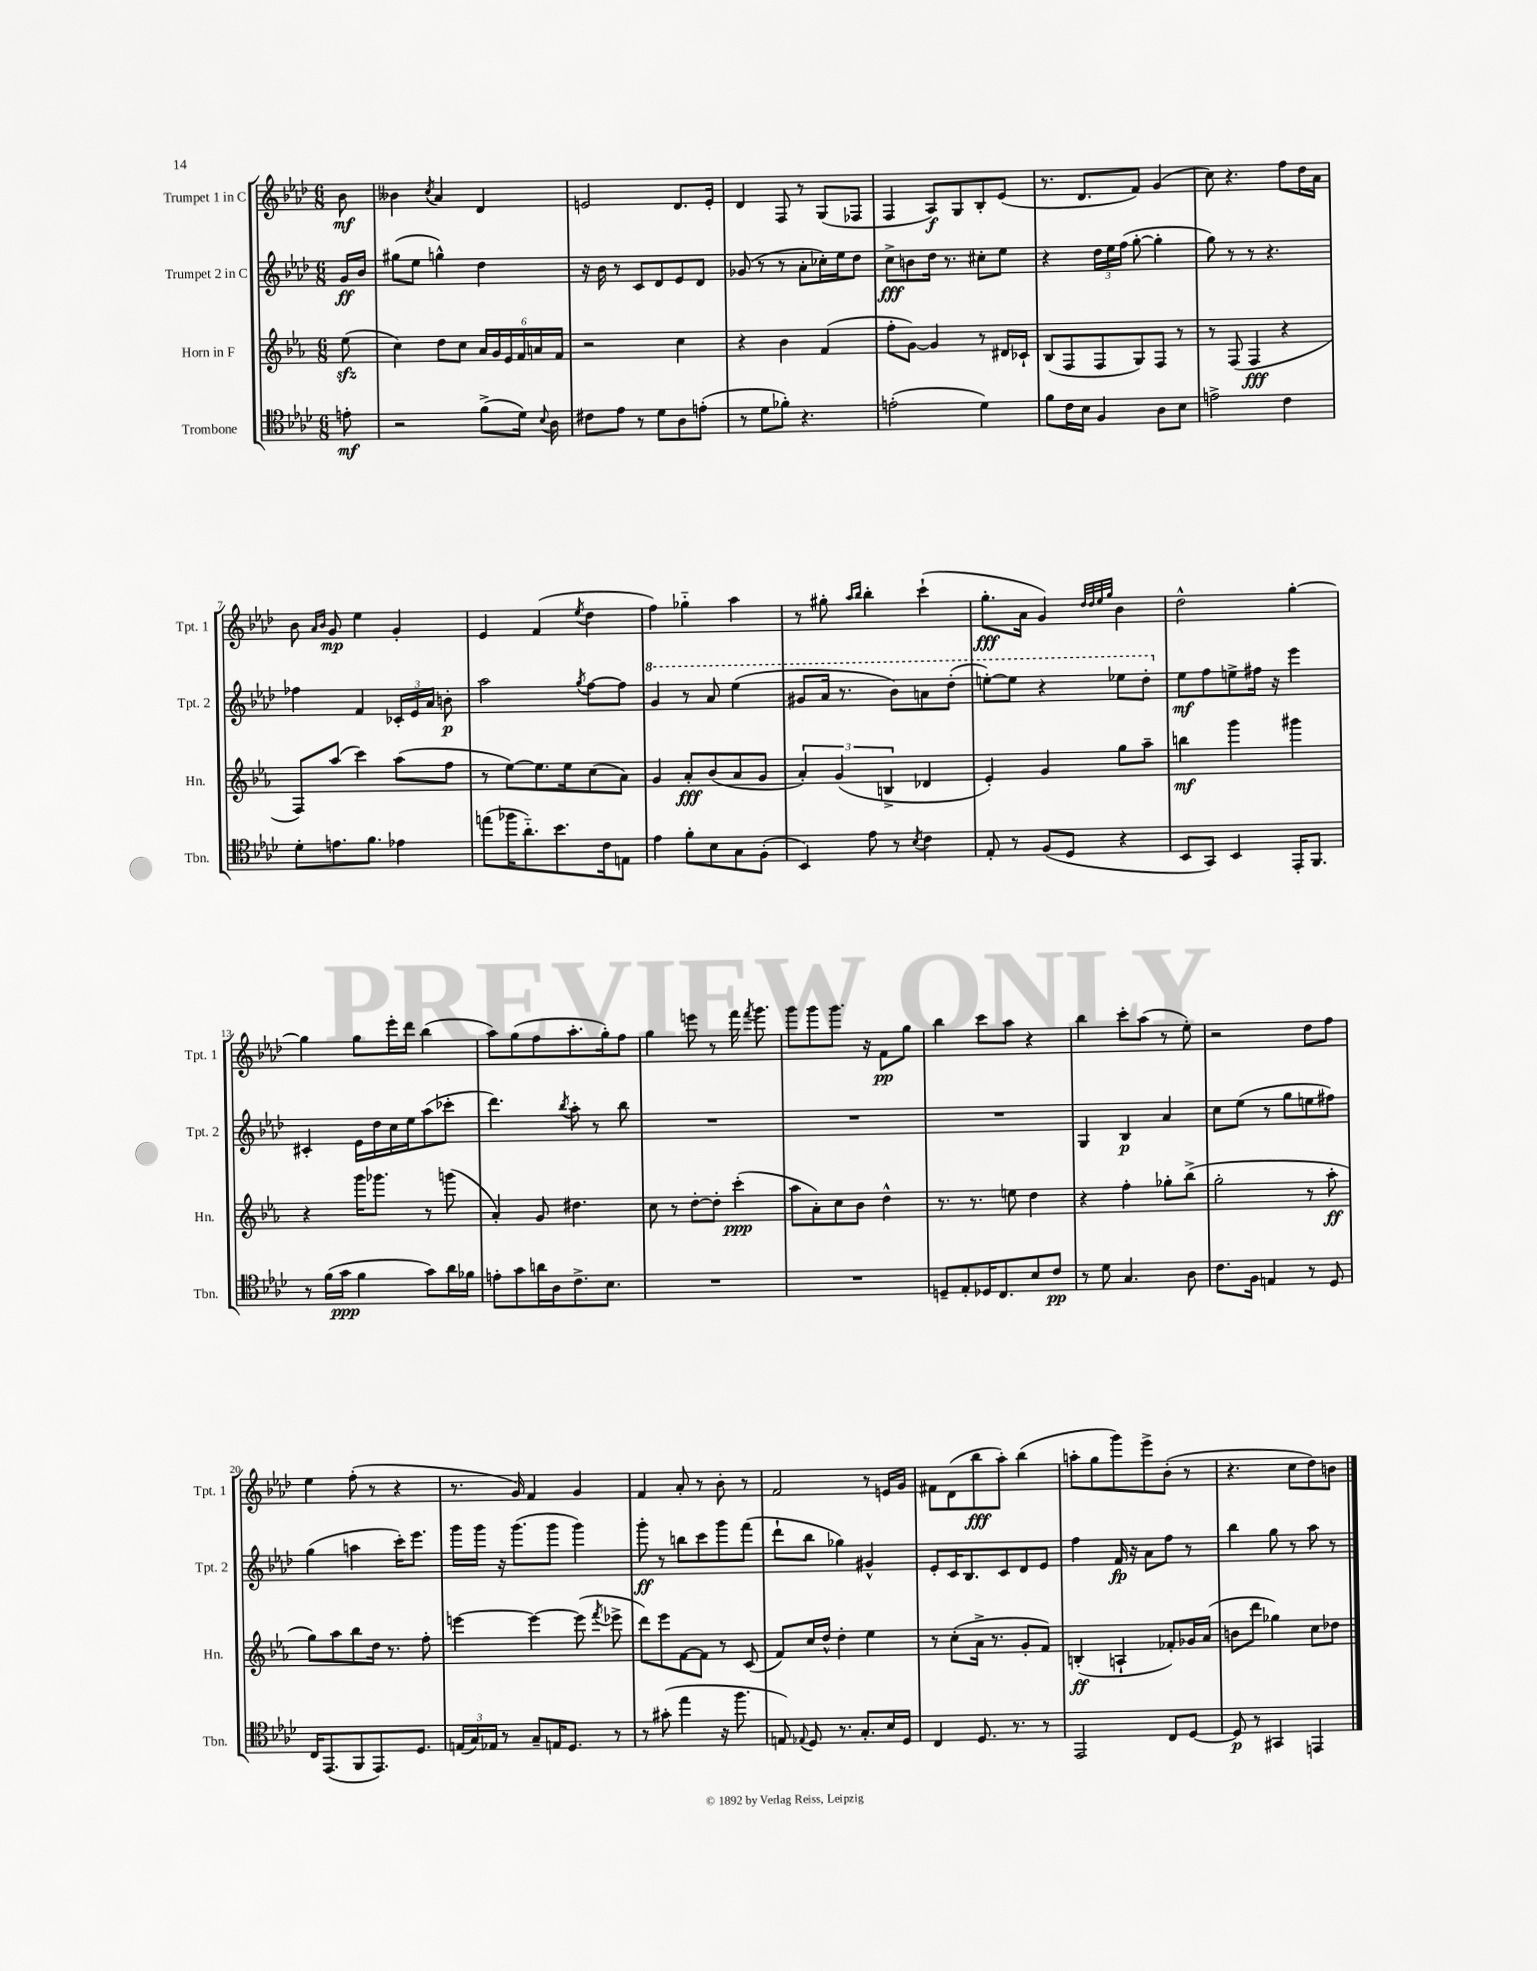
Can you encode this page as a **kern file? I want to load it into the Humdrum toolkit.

**kern	**kern	**kern	**kern
*staff4	*staff3	*staff2	*staff1
*clefC4	*clefG2	*clefG2	*clefG2
*k[b-e-a-d-]	*k[b-e-a-]	*k[b-e-a-d-]	*k[b-e-a-d-]
*M6/8	*M6/8	*M6/8	*M6/8
8e'	(8ee-	16g	8b-
.	.	16b-	.
=	=	=	=
2r	4cc)	(8gg#	4b--
.	.	8ee-	.
.	.	.	8qcc
.	8dd	4gg^^)	4a-
.	8cc	.	.
(8f^	24a-	4dd-	4d-
.	24g	.	.
.	24e-	.	.
16d-)	24f	.	.
.	24a	.	.
8qqB-	.	.	.
16A-	.	.	.
.	24f	.	.
=	=	=	=
8c#	2r	16r	2e
.	.	16b-	.
8e-	.	8r	.
8r	.	8c	.
8d-	.	8d-	.
8A-	4cc	8e-	8.d-
(8e'	.	8d-	.
.	.	.	16e'
=	=	=	=
8r	4r	(8g-	4d-
8d-	.	8r	.
8f-')	4b-	8r	8F
4.r	.	8a-'	8r
.	(4f	16cc-')	(8G
.	.	16ee-	.
.	.	8dd-	8F-
=	=	=	=
(2e'	8ff'	8cc^	4F
.	[8g)	8b	.
.	4g]	16dd-	8A-)
.	.	8.r	.
.	.	.	8G
4d-)	8r	8cc#'	8B-'
.	16d#	8ee-	(8e-
.	16c-`	.	.
=	=	=	=
8f	(8B-	4r	8.r
16c	8F	.	.
16B-	.	.	8.d-
4F	8F	24dd-	.
.	.	24ee-	.
.	.	(24ff	.
.	8G)	[8gg'	8f)
8A-	8F	4gg']	(4g
8B-	8r	.	.
=	=	=	=
2e^	8r	8gg)	8cc)
.	(8F	8r	4.r
.	4F	8r	.
.	.	4.r	.
4c	4r	.	8ff
.	.	.	16dd-
.	.	.	16a-
=	=	=	=
8d-'	8F)	4ff-	8b-
.	.	.	16qqa-
.	.	.	16qqb-
8.e	(8aa-	.	8g
.	4ccc)	4f	4ee-
8.f	.	.	.
4e-	(8aa-	24c-'	4g'
.	.	24e-	.
.	.	24a-	.
.	8ff	8b'	.
=	=	=	=
(8ee	8r	2aa-	4e-
16ff-	[8ee-)	.	.
8.a-'~)	.	.	.
.	8.ee-]	.	(4f
8.b-	.	.	.
.	16ee-	.	.
.	.	8qgg	8qee-
.	(8cc	[8ff	4dd-
16c	.	.	.
8E	8a-)	8ff]	.
=	=	=	=
4e-	4g	4gg	4ff)
8f'	8a-'	8r	4gg-'~
8B-	(8b-	8aa-	.
8G	8a-	(4eee-	4aa-
(8F'	8g	.	.
=	=	=	=
4BB-)	6a-')	8gg#	8r
.	.	16aa-	8gg#'
.	(6g	.	.
.	.	8.r	.
.	.	.	16qqaa-
.	.	.	16qqbb-
8e-	.	.	4bb-'
.	6B^	.	.
8r	.	8bb-)	.
8qB-	.	.	.
4c	4d-	8aa	(4ccc`
.	.	(8ddd-'	.
=	=	=	=
8E-'	4e-')	[8eee')	8.gg'
8r	.	8eee]	.
.	.	.	16a-
(8F	4g	4r	4g)
8D-	.	.	.
.	.	.	32qqdd-
.	.	.	32qqdd-
.	.	.	32qqee-
.	.	.	32qqgg
4r	8gg	8eee-	4b-
.	8aa-~	8ddd-'	.
=	=	=	=
8BB-	4bb	8ee-	2dd-^^
8GG)	.	8ff	.
4BB-	4ggg	8ee^	.
.	.	16ff#	.
.	.	16r	.
16EE-'	4ggg#	4eee-	[4gg'
8.FF	.	.	.
=	=	=	=
8r	4r	4c#'	4gg]
(16f	.	.	.
16g	.	.	.
4f	16ggg	16e-	8gg
.	8.ggg-	16dd-	.
.	.	16cc	16eee-'
.	.	16ee-	16ddd-
8g)	8r	(8aa-	(4bb-
16a-	(8ggg	8ccc-'	.
16f-	.	.	.
=	=	=	=
8e'	4a-')	4.ddd-)	8aa-)
8g	.	.	(8gg
16a	8g	.	8ff
16A-	.	.	.
.	.	8qbb-	.
8.c^	4.dd#	8aa-'	8.aa-'
.	.	8r	.
8.B-	.	.	16gg')
.	.	8bb-	8ff
=	=	=	=
2.r	8cc	2.r	4gg
.	8r	.	.
.	[8dd'	.	8eee
.	8dd']	.	8r
.	(4ccc'	.	16fff
.	.	.	8qfff
.	.	.	8.ggg
=	=	=	=
2.r	8aa-	2.r	8ggg
.	8a-')	.	8ggg
.	8cc	.	8.ggg
.	8b-	.	.
.	.	.	16r
.	4dd^^	.	8f
.	.	.	8gg
=	=	=	=
8D~	8.r	2.r	4bb-
8E-'	.	.	.
.	8.r	.	.
16D-	.	.	8ccc
8.C	.	.	.
.	8ee	.	8aa-
8B-	4dd	.	4r
8c	.	.	.
=	=	=	=
8r	4r	4G	4bb-
8d-	.	.	.
4.G	4ff'	4B-	8ccc'
.	.	.	(8aa-
.	8gg-'	4a-	8r
8A-	(8bb-^	.	8ee-')
=	=	=	=
8.c	2gg'	8cc	2r
.	.	(8ee-	.
16F	.	.	.
4E	.	8r	.
.	.	8gg	.
8r	8r	8ee	8dd-
8D-	8aa-'	8ff#)	8ff
=	=	=	=
16C	8gg)	(4gg	4ee-
(8.EE-	.	.	.
.	8aa-	.	.
8FF	8bb-	4aa	(8ff'
8.EE-)	16dd	.	8r
.	8.r	.	.
.	.	16ccc')	4r
8.D-	.	8.eee-	.
.	8ff'	.	.
=	=	=	=
(24E	[4eee	16ggg	8.r
24G)	.	.	.
.	.	16ggg	.
24E-	.	.	.
8r	.	16r	.
.	.	(8.ggg	16g)
8G~	4eee_	.	4f
16E	.	8ggg	.
8.D-	.	.	.
.	(8eee]	4ggg)	4g
.	8qfff	.	.
8r	8eee-^	.	.
=	=	=	=
8r	8ddd)	8ggg'	4f
(8g#'	8eee-	8r	.
4ee-	[8f	8bb	8a-'
.	8f]	8ccc	8r
16r	8r	8ggg	8b-'
8.ff	.	.	.
.	(8c	(8fff	8r
=	=	=	=
8E)	8f)	8ddd-`	2f
8qqE-	.	.	.
8D-	16cc	8bb-	.
.	16dd^^	.	.
8.r	4dd'	4gg-)	.
8.G'	.	.	.
.	4ee-	4g#^^	8r
16B-	.	.	16e
16D-	.	.	16g
=	=	=	=
4C	8r	8e-'	8f#
.	(8cc'	16c	(8d-
.	.	8.B-	.
8.D-	16a-^	.	8bb-
.	8.r	.	.
.	.	8c	8aa-')
8.r	.	.	.
.	8g'	8d-	(4bb-
8r	8f)	8e-	.
=	=	=	=
2EE-	(4B'	4ff	8aa'
.	.	.	8gg
.	4A`	16f	8ggg)
.	.	16r	.
.	.	8a-	8eee-^
8C	8f-')	8ff	(8b-'
[8D-	16g-	8r	8r
.	(16a-	.	.
=	=	=	=
8D-]	8b	4bb-	4.r
8r	8ddd	.	.
4GG#	4gg-)	8gg	.
.	.	8r	8cc
4EE	8cc	8aa-	8dd-)
.	8dd-	8r	8b
==	==	==	==
*-	*-	*-	*-
